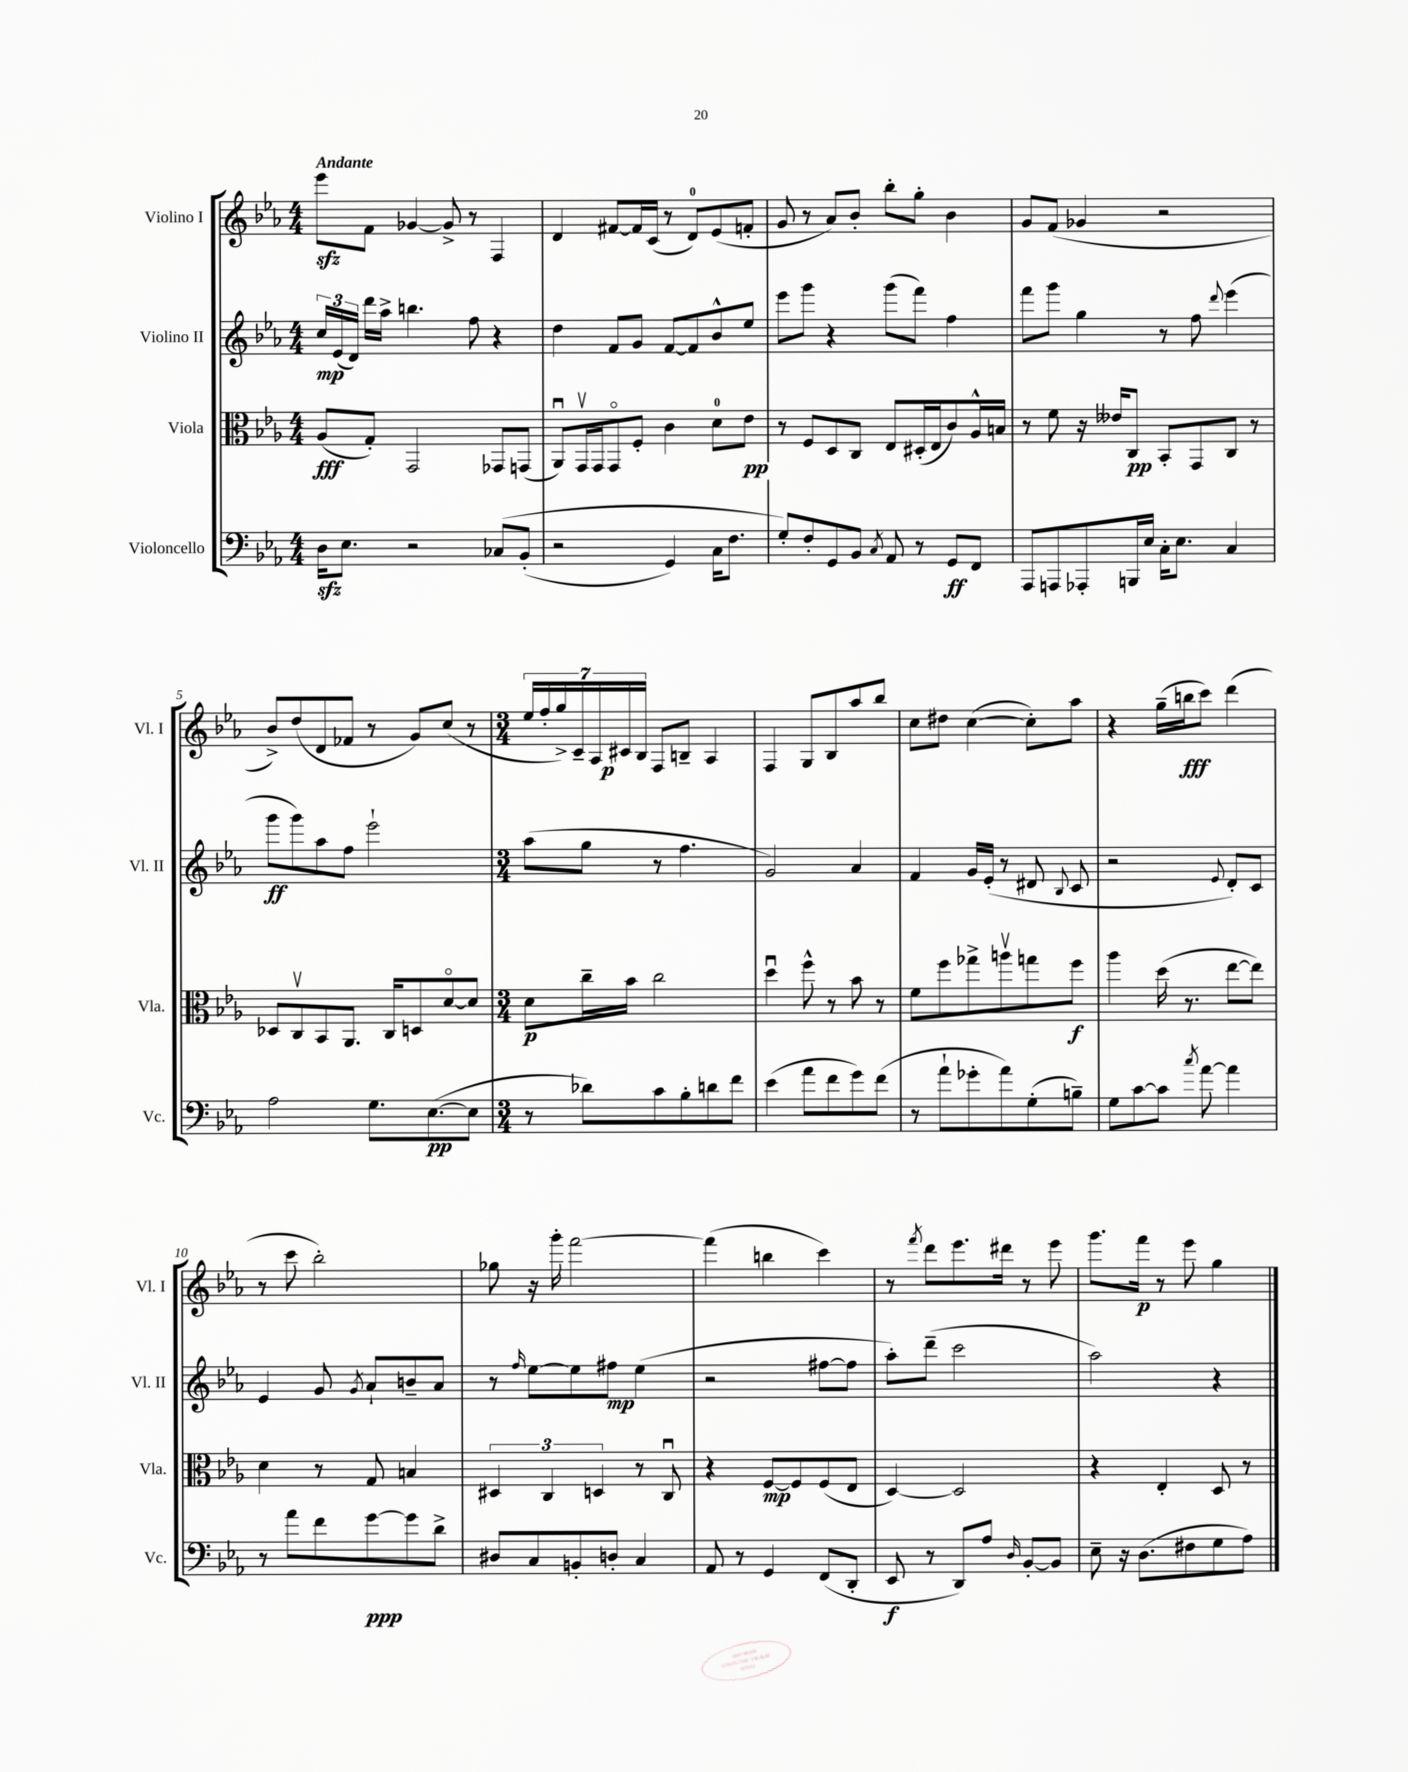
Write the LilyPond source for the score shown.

<<
\new StaffGroup <<
\new Staff = "s0" \with { instrumentName = "Violino I" shortInstrumentName = "Vl. I" } {
    \clef treble \key ees \major \numericTimeSignature \time 4/4 \tempo "Andante"
    \autoBeamOff ees'''8[\sfz f'8] ges'4~ ges'8-> r8 f4 |
    d'4 fis'8[~ fis'16 c'16]( r8 d'8[-0) ees'8( f'8]-. |
    g'8 r8 aes'8[) bes'8]-. bes''8[-. g''8]-. bes'4 |
    g'8[ f'8]( ges'4 r2 |
    bes'8[->) d''8( d'8 fes'8] r8 g'8[) c''8]( r8 |
    \numericTimeSignature \time 3/4 \tuplet 7/4 { ees''16[ f''16-. g''16->) c'16-- aes16 cis'16\p bes16] } f8[ b8]-- aes4 |
    f4 g8[ bes8 aes''8 bes''8] |
    c''8[ dis''8] c''4~( c''8[-.) aes''8] |
    r4 g''16[--( b''16\fff c'''8]) d'''4( |
    r8 c'''8 bes''2-.) |
    ges''8 r16 g'''16-. f'''2~ |
    f'''4( b''4 c'''4) |
    r8 \acciaccatura { f'''8 } d'''8[ ees'''8. dis'''16] r8 ees'''8 |
    g'''8.[ f'''16]\p r8 ees'''8 g''4 \bar "|." |
}
\new Staff = "s1" \with { instrumentName = "Violino II" shortInstrumentName = "Vl. II" } {
    \clef treble \key ees \major \numericTimeSignature \time 4/4
    \autoBeamOff \tuplet 3/2 { c''16[\mp ees'16( d'16]) } d'''16[ aes''16]-> b''4. f''8 r4 |
    d''4 f'8[ g'8] f'8[~ f'8 bes'8-^ ees''8] |
    ees'''8[ g'''8] r4 g'''8[( f'''8]) f''4 |
    f'''8[ g'''8] g''4 r8 f''8 \appoggiatura { d'''8 } ees'''4( |
    g'''8[\ff g'''8) aes''8 f''8] ees'''2-! |
    \numericTimeSignature \time 3/4 aes''8[( g''8] r8 f''4. |
    g'2) aes'4 |
    f'4 g'16[ ees'16]-.( r8 dis'8 \appoggiatura { bes8 } c'8 |
    r2 \appoggiatura { ees'8 } d'8[-.) c'8] |
    ees'4 g'8 \acciaccatura { g'8 } aes'8[-! b'8-- aes'8] |
    r8 \grace { f''16 } ees''8[~ ees''8 fis''8]\mp ees''4( |
    r2 fis''8[~ fis''8] |
    aes''8[-.) d'''8]--( c'''2 |
    aes''2) r4 \bar "|." |
}
\new Staff = "s2" \with { instrumentName = "Viola" shortInstrumentName = "Vla." } {
    \clef alto \key ees \major \numericTimeSignature \time 4/4
    \autoBeamOff aes8[\fff( g8]-.) g,2 ges,8[ g,8]( |
    aes,8[\downbow) g,16\upbow g,16 g,8\flageolet f8]-. c'4 d'8[-0 ees'8]\pp |
    r8 f8[ d8 c8] ees8[ dis16-.( ees16 c'8) aes16-^ b16] |
    r8 f'8 r16 eeses'16[ c8]\pp bes,8[-. g,8 c8] r8 |
    des8[ c8\upbow bes,8 aes,8.] c16[ d8 d'8~\flageolet d'8] |
    \numericTimeSignature \time 3/4 d'8[\p c''16-- bes'16] c''2 |
    d''4\downbow f''8-^ r8 bes'8 r8 |
    f'8[ f''8 ges''8-> a''8\upbow g''8 f''8]\f |
    aes''4 d''16( r8. ees''8[~ ees''8]) |
    d'4 r8 g8 b4 |
    \tuplet 3/2 { dis4 c4 d4 } r8 c8\downbow |
    r4 f8[~\mp f8 f8( ees8] |
    d4~) d2 |
    r4 ees4-. d8 r8 \bar "|." |
}
\new Staff = "s3" \with { instrumentName = "Violoncello" shortInstrumentName = "Vc." } {
    \clef bass \key ees \major \numericTimeSignature \time 4/4
    \autoBeamOff d16[\sfz ees8.] r2 ces8[\( bes,8]-.( |
    r2 g,4) c16[ f8.] |
    g8[-.\) f8-. g,8 bes,8] \acciaccatura { c8 } aes,8 r8 g,8[\ff f,8] |
    aes,,8[ a,,8 aes,,8-. b,,16 ees16] c16[-. ees8.] c4 |
    aes2 g8.[ ees8.~\pp( ees8] |
    \numericTimeSignature \time 3/4 r8 des'8[) c'8 bes8-. d'8 f'8] |
    ees'4( aes'8[ f'8 g'8) f'8]( |
    r8 aes'8[-! ges'8-. aes'8) g8-.( b8]--) |
    g8[ c'8~ c'8] \acciaccatura { c''8 } aes'8~ aes'4 |
    r8 aes'8[ f'8 g'8~\ppp g'8 d'8]-> |
    dis8[ c8 b,8-. d8]-. c4 |
    aes,8 r8 g,4 f,8[( d,8]-. |
    ees,8\f r8 d,8[) aes8] \grace { d16 } bes,8[~-. bes,8] |
    ees8-- r16 d8.[( fis8 g8 aes8]) \bar "|." |
}
>>
>>
